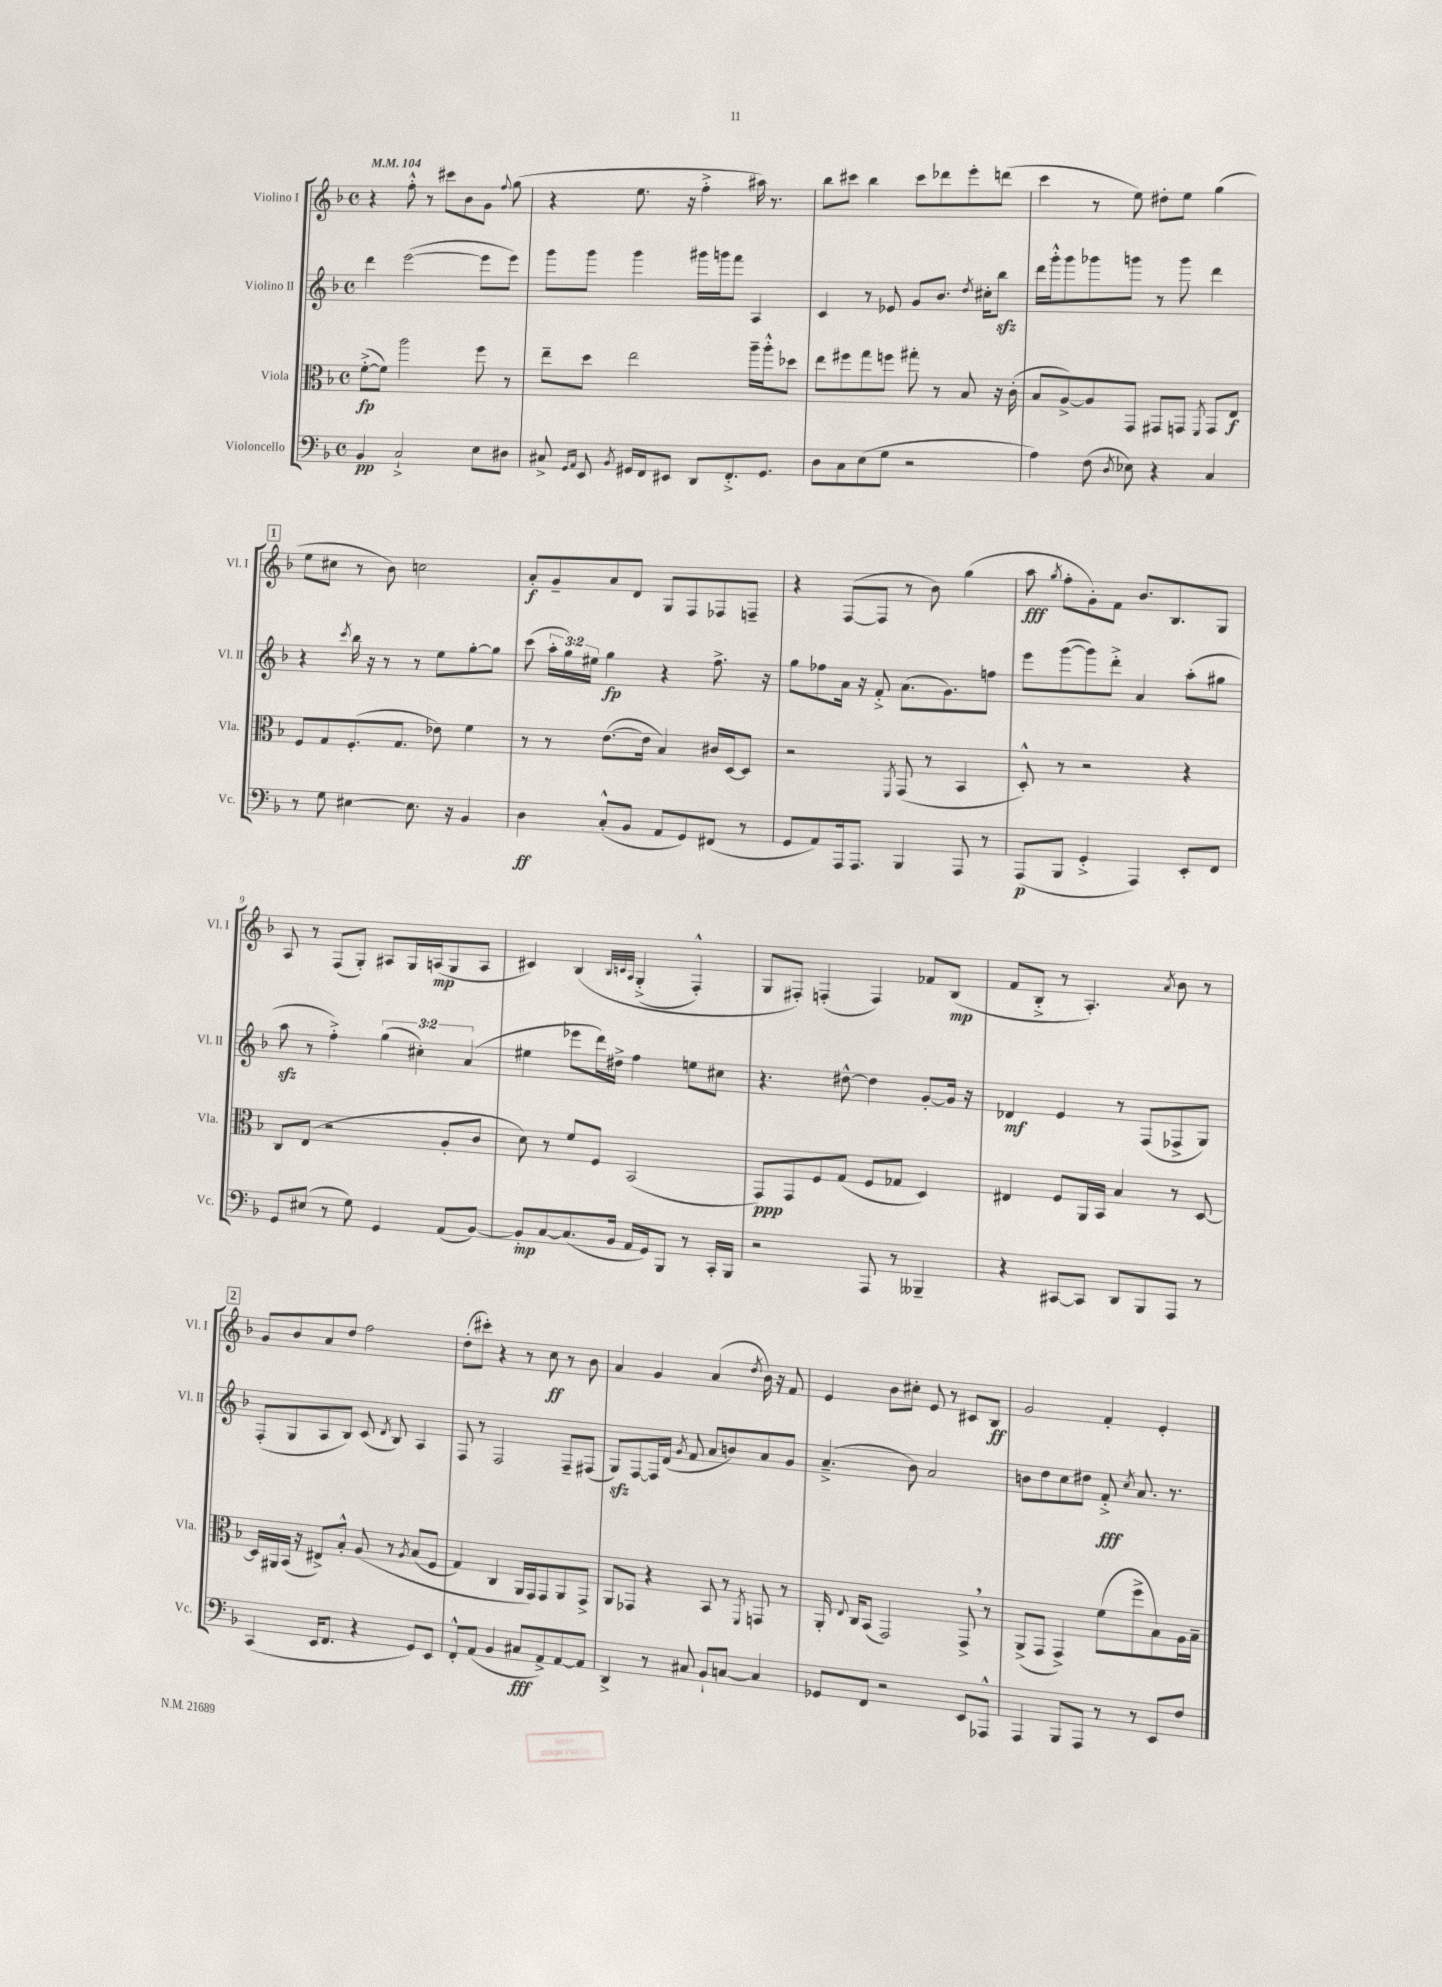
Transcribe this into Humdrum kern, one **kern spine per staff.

**kern	**dynam	**kern	**dynam	**kern	**dynam	**kern	**dynam
*part4	*part4	*part3	*part3	*part2	*part2	*part1	*part1
*staff4	*staff4	*staff3	*staff3	*staff2	*staff2	*staff1	*staff1
*I"Violoncello	*	*I"Viola	*	*I"Violino II	*	*I"Violino I	*
*I'Vc.	*	*I'Vla.	*	*I'Vl. II	*	*I'Vl. I	*
*clefF4	*	*clefC3	*	*clefG2	*	*clefG2	*
*k[b-]	*	*k[b-]	*	*k[b-]	*	*k[b-]	*
*M4/4	*	*M4/4	*	*M4/4	*	*M4/4	*
*met(c)	*	*met(c)	*	*met(c)	*	*met(c)	*
*MM104	*	*MM104	*	*MM104	*	*MM104	*
=1	=1	=1	=1	=1	=1	=1	=1
4BB-/	pp	([8f'^\L	fp	4ddd\	.	4r	.
.	.	8f\J])	.	.	.	.	.
2C`^/	.	2aa\	.	([2eee\	.	8ff'^^\	.
.	.	.	.	.	.	8r	.
.	.	.	.	.	.	8ccc#X\L	.
.	.	.	.	.	.	8b-\	.
8E\L	.	8ff\	.	8eee\L]	.	8g\J	.
.	.	.	.	.	.	8qqff/	.
8D#X\J	.	8r	.	8eee\J)	.	(8gg\	.
=2	=2	=2	=2	=2	=2	=2	=2
8C#X^/	.	8ee~\L	.	8ggg\L	.	4r	.
16qqGG/LL	.	.	.	.	.	.	.
16qqAA/JJ	.	.	.	.	.	.	.
8EE/	.	8dd\J	.	8ggg\J	.	.	.
8qBB-/	.	.	.	.	.	.	.
16GG#X/LL	.	2ee\	.	4ggg\	.	8.ee\	.
16FF/J	.	.	.	.	.	.	.
8EE#X/J	.	.	.	.	.	.	.
.	.	.	.	.	.	16r	.
8DD/L	.	.	.	16ggg#X\LL	.	4ff'^\	.
.	.	.	.	16gggn\J	.	.	.
8.FF'^/	.	.	.	8fff\J	.	.	.
.	.	16aa~\LL	.	4A/	.	16aa#X\)	.
8.GG#/J	.	16aa'^^\J	.	.	.	8.r	.
.	.	8dd-X\J	.	.	.	.	.
=3	=3	=3	=3	=3	=3	=3	=3
8D\L	.	8ee\L	.	4c/	.	8bb-\L	.
8C\	.	8ff#X\	.	.	.	8ccc#X\J	.
(8E\	.	8gg\	.	8r	.	4bb-\	.
8G\J	.	8ffn\J	.	8e-X/	.	.	.
2r	.	8gg#X'\	.	8g/L	.	8ccc#\L	.
.	.	8r	.	8.b-/J	.	8ddd-X\	.
.	.	8B-/	.	.	.	8eee'\	.
.	.	.	.	8qdd/	.	.	.
.	.	.	.	16cc#X'\KL	.	.	.
.	.	16r	.	8bb-zz\J	.	(8dddn\J	.
.	.	(16c'\	.	.	.	.	.
=4	=4	=4	=4	=4	=4	=4	=4
4A\)	.	8B-/L	.	16ddd\LL	.	4ccc\	.
.	.	.	.	16ggg'^^\J	.	.	.
.	.	[8A^/)	.	8ggg\	.	.	.
(8F\	.	8A/]	.	8ggg-X\	.	8r	.
8qD/	.	.	.	.	.	.	.
8E-X\)	.	8GG/J	.	8gggn\J	.	8ee\)	.
4r	.	8GG#X/L	.	8r	.	8dd#X'\L	.
.	.	8GGn/J	.	8ggg\	.	8ee\J	.
.	.	8qFF/	.	.	.	.	.
4C/	.	8GG/L	.	4ddd\	.	(4gg\	.
.	.	8E/J	f	.	.	.	.
!!LO:LB:g=z
!!LO:REH:place=s1:t=1
=5	=5	=5	=5	=5	=5	=5	=5
8r	.	8F/L	.	4r	.	8ee\L	.
8G\	.	8G/	.	.	.	8cc#X\J	.
.	.	.	.	8qccc/	.	.	.
[4E#X\	.	(8.F'/	.	16bb-\	.	8r	.
.	.	.	.	16r	.	.	.
.	.	.	.	8r	.	8b-\)	.
.	.	8.G/J	.	.	.	.	.
8.E#\]	.	.	.	8r	.	2ccn\	.
.	.	8e-X\)	.	8ee\L	.	.	.
16r	.	.	.	.	.	.	.
4BB-/	.	4f\	.	[8gg'\	.	.	.
.	.	.	.	8gg\J]	.	.	.
=6	=6	=6	=6	=6	=6	=6	=6
4D\	ff	8r	.	(8ccc\	.	8a'/L	f
.	.	8r	.	24aa'\LL	.	8g~/	.
.	.	.	.	24gg\)	.	.	.
.	.	.	.	24ee#X\JJ	.	.	.
(8C'^^/L	.	([8.e\L	.	4gg\	fp	8a/	.
8BB-/J	.	.	.	.	.	8d/J	.
.	.	16e\Jk]	.	.	.	.	.
8AA/L	.	4B-/)	.	4r	.	8G/L	.
8GG/)	.	.	.	.	.	8F/	.
(8FF#X/J	.	16c#X/LL	.	8.ff^\	.	8F-X/	.
.	.	[16D/J	.	.	.	.	.
8r	.	8D/J]	.	.	.	8Fn~/J	.
.	.	.	.	16r	.	.	.
=7	=7	=7	=7	=7	=7	=7	=7
8GG/L	.	2r	.	8gg\L	.	4r	.
8AA/)	.	.	.	8ff-X\	.	.	.
16AAA/k	.	.	.	16a\Jk	.	([8F/L	.
8.AAA/J	.	.	.	16r	.	.	.
.	.	.	.	8f'^/	.	8F/J]	.
.	.	8qFF/	.	.	.	.	.
4BBB-/	.	(8GG/	.	(8.a\L	.	8r	.
.	.	8r	.	.	.	8b-\)	.
.	.	.	.	8.g\)	.	.	.
8AAA/	.	4BB-/	.	.	.	(4gg\	.
8r	.	.	.	8ffn\J	.	.	.
=8	=8	=8	=8	=8	=8	=8	=8
(8AAA/L	p	8D'^^/)	.	8eee\L	.	8aa\	fff
.	.	.	.	.	.	8qgg/	.
8BBB-/J	.	8r	.	([8ggg\	.	8ff'\L	.
4GG'^/	.	2r	.	8ggg\])	.	8g'\)	.
.	.	.	.	8ddd'^\J	.	8f\J	.
4AAA/)	.	.	.	4a/	.	8.b-/L	.
.	.	.	.	.	.	8.B-/	.
8EE'/L	.	4r	.	(8aa'\L	.	.	.
8FF/J	.	.	.	8gg#X\J	.	8G/J	.
!!LO:LB:g=z
=9	=9	=9	=9	=9	=9	=9	=9
8GG/L	.	8C/L	.	8aazz\	.	8A/	.
(8E#X/J	.	(8E/J	.	8r	.	8r	.
8r	.	2r	.	4ff'^\)	.	(8F/L	.
8G\)	.	.	.	.	.	8G'/J)	.
4GG/	.	.	.	(6gg\	.	8A#X/L	.
.	.	.	.	.	.	16G/L	.
.	.	.	.	6cc#X'\)	.	.	.
.	.	.	.	.	.	(16An/J	mp
(8AA/L	.	8A'/L	.	.	.	8G/	.
.	.	.	.	(6a/	.	.	.
[8BB-/J)	.	8c/J	.	.	.	8A/J	.
=10	=10	=10	=10	=10	=10	=10	=10
8BB-'/L]	mp	8d\)	.	4ee#X\	.	4c#X/)	.
[8C/	.	8r	.	.	.	.	.
(8.C/]	.	8f/L	.	8eee-X\L	.	(4B-/	.
.	.	8F/J	.	16ddd\L)	.	.	.
16BB-/Jk	.	.	.	16dd#X^\JJ	.	.	.
.	.	.	.	.	.	32qqB-/LLL	.
.	.	.	.	.	.	32qqcn/	.
.	.	.	.	.	.	32qqA/JJJ	.
16AA/LL	.	(2BB-/	.	4ff\	.	(4G'^/	.
16GG/J)	.	.	.	.	.	.	.
8BBB-/J	.	.	.	.	.	.	.
8r	.	.	.	8een\L	.	4F'^^/)	.
16CC'/LL	.	.	.	8cc#X\J	.	.	.
16BBB-/JJ	.	.	.	.	.	.	.
=11	=11	=11	=11	=11	=11	=11	=11
2r	.	8GG/L)	ppp	4.r	.	8G/L	.
.	.	8GG/	.	.	.	8F#X'/J)	.
.	.	8F/	.	.	.	(4Fn'/	.
.	.	(8G/J	.	[8dd#X^^\	.	.	.
8AAA/	.	8F/L	.	4dd#\]	.	4F/)	.
8r	.	8G-X/J	.	.	.	.	.
4BBB--X~/	.	4D/)	.	[8g'/L	.	8f-X/L	.
.	.	.	.	16g/Jk]	.	(8B-/J	mp
.	.	.	.	16r	.	.	.
=12	=12	=12	=12	=12	=12	=12	=12
4r	.	4E#X/	.	4d-X/	mf	8f/L	.
.	.	.	.	.	.	8B-'^/J	.
[8CC#X/L	.	8F/L	.	4e/	.	8r	.
8CC#/J]	.	16AA/L	.	.	.	4.A'/)	.
.	.	16BB-/JJ	.	.	.	.	.
8DD/L	.	4B-/	.	8r	.	.	.
8BBB-/	.	.	.	(8F/L	.	.	.
.	.	.	.	.	.	8qa/	.
8AAA/J	.	8r	.	8F-X^/	.	8b-\	.
8r	.	[8D/	.	8G/J)	.	8r	.
!!LO:LB:g=z
!!LO:REH:place=s1:t=2
=13	=13	=13	=13	=13	=13	=13	=13
(4CC/	.	16D/LL]	.	(8F'/L	.	8g/L	.
.	.	16AA#X/	.	.	.	.	.
.	.	(16BB-/JJ	.	8G/	.	8b-/	.
.	.	16r	.	.	.	.	.
16EE/KL	.	8E#X^/L)	.	8A/	.	8a/	.
8.FF/J	.	.	.	.	.	.	.
.	.	8B-'^^/J	.	8B-/J)	.	8dd/J	.
4r	.	(8A/	.	(8c/	.	2ff\	.
.	.	.	.	8qd/	.	.	.
.	.	8r	.	8B-/)	.	.	.
.	.	8qA/	.	.	.	.	.
8GG/L)	.	(8B-/L	.	4A/	.	.	.
8EE/J	.	8F/J	.	.	.	.	.
=14	=14	=14	=14	=14	=14	=14	=14
8FF'^^/L	.	4G/)	.	8F/	.	(8dd'\L	.
(8AA/J	.	.	.	8r	.	8ccc#X'\J)	.
4BB-/	.	4C/	.	2F/	.	4r	.
8C#X/L	fff	16AA/LL	.	.	.	8r	.
.	.	16GG/J)	.	.	.	.	.
8AA^/)	.	8GG/	.	.	.	8cc\	ff
[8AA/	.	8AA/	.	8F~/L	.	8r	.
8AA/J]	.	8GG^/J	.	(8F#X/J	.	8b-\	.
=15	=15	=15	=15	=15	=15	=15	=15
4DD^/	.	8AA/L	.	8Gzz/L)	.	4a/	.
.	.	8GG-X/J	.	[8F/	.	.	.
8r	.	4r	.	16F/L]	.	4g/	.
.	.	.	.	(16d/JJ	.	.	.
.	.	.	.	8qg/	.	.	.
8C#X/	.	.	.	8f/	.	.	.
8BB-`/L	.	8BB-/	.	8a/L	.	(4a/	.
[8Cn/J	.	8r	.	8bn/)	.	.	.
.	.	8qFF/	.	.	.	8qdd/	.
4C/]	.	8GGn/	.	8a/	.	16b-\)	.
.	.	.	.	.	.	16r	.
.	.	8r	.	8g/J	.	8f/	.
=16	=16	=16	=16	=16	=16	=16	=16
8GG-X/L	.	16AA'/	.	(4.a~^/	.	4e/	.
.	.	8qqE/	.	.	.	.	.
.	.	16C/KL	.	.	.	.	.
8FF/J	.	(8BB-/J	.	.	.	.	.
2r	.	2GG/)	.	.	.	8b-\L	.
.	.	.	.	8b-\)	.	8cc#X'\J	.
.	.	.	.	2a/	.	8e/	.
.	.	.	.	.	.	8r	.
8EE/L	.	8GG^,/	.	.	.	8c#X/L	.
8AAA-X^^/J	.	8r	.	.	.	8B-/J	ff
=17	=17	=17	=17	=17	=17	=17	=17
4AAA/	.	(8AA^/L	.	8bn\L	.	2g/	.
.	.	8GG/J	.	8dd\	.	.	.
8BBB-/L	.	4GG^/)	.	8cc\	.	.	.
8AAA/J	.	.	.	8dd#X\J	.	.	.
8r	.	(8f\L	.	8f'^/	fff	4f'/	.
.	.	.	.	8qcc/	.	.	.
8r	.	8ff^\	.	8.a/	.	.	.
8EE/L	.	8B-\)	.	.	.	4e'/	.
.	.	.	.	8.r	.	.	.
8F/J	.	16A\L	.	.	.	.	.
.	.	16B-~\JJ	.	.	.	.	.
==	==	==	==	==	==	==	==
*-	*-	*-	*-	*-	*-	*-	*-
